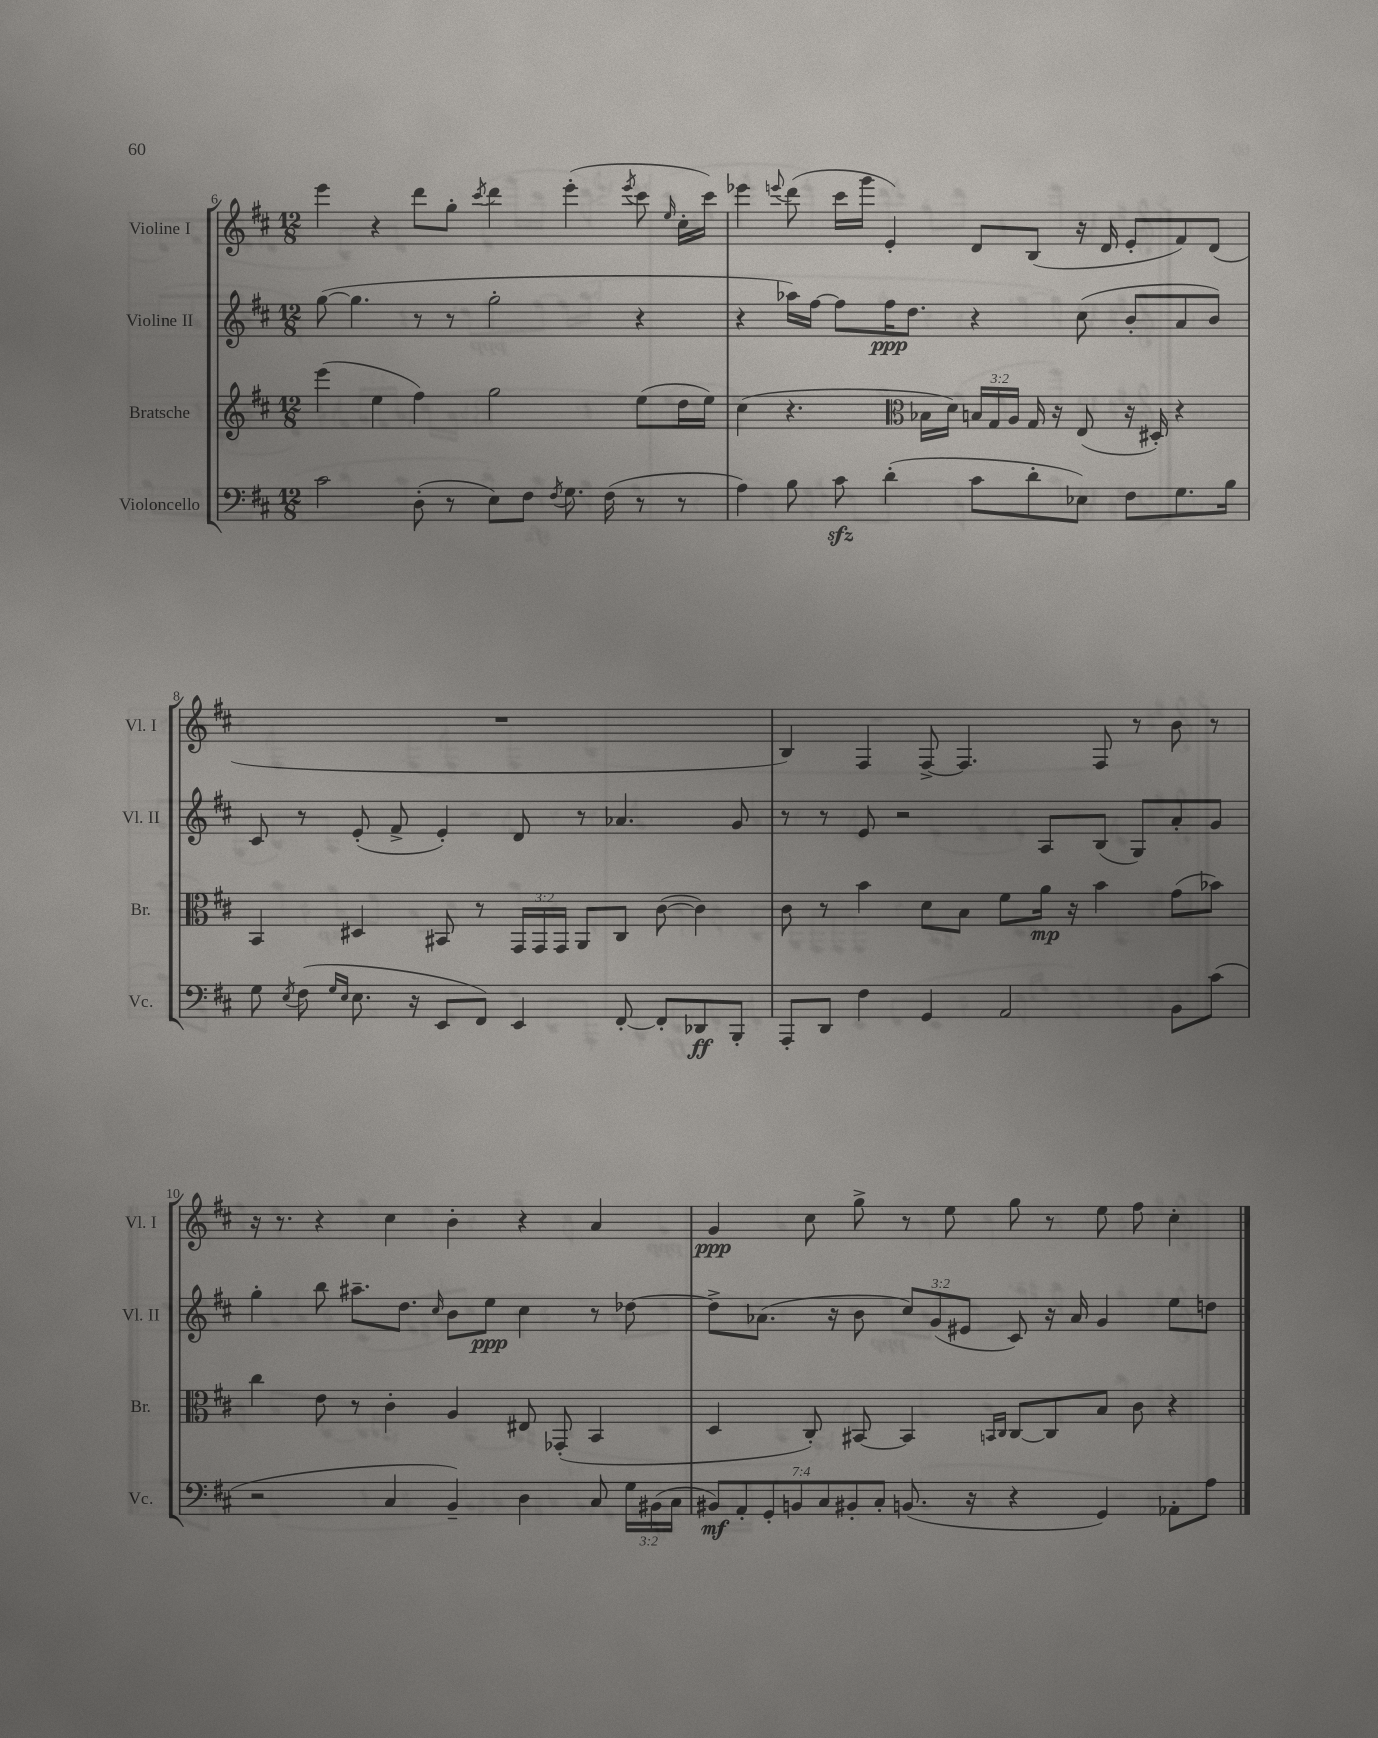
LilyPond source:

<<
\new StaffGroup <<
\new Staff = "s0" \with { instrumentName = "Violine I" shortInstrumentName = "Vl. I" } {
    \clef treble \key d \major \numericTimeSignature \time 12/8
    \autoBeamOff e'''4 r4 d'''8[ g''8]-. \acciaccatura { cis'''8 } d'''4 e'''4-.( \acciaccatura { e'''8 } cis'''8 \grace { e''16 } cis''16[-. cis'''16]) |
    ees'''4 \appoggiatura { e'''8 } d'''8( cis'''16[ g'''16] e'4-.) d'8[ b8]( r16 d'16 e'8[-. fis'8) d'8]( |
    R1. |
    b4) fis4 fis8~-> fis4. fis8 r8 b'8 r8 |
    r16 r8. r4 cis''4 b'4-. r4 a'4 |
    g'4\ppp cis''8 g''8-> r8 e''8 g''8 r8 e''8 fis''8 cis''4-. \bar "|." |
}
\new Staff = "s1" \with { instrumentName = "Violine II" shortInstrumentName = "Vl. II" } {
    \clef treble \key d \major \numericTimeSignature \time 12/8 \override Staff.TupletNumber.text = #tuplet-number::calc-fraction-text
    \autoBeamOff g''8~( g''4. r8 r8 g''2-. r4 |
    r4 aes''16[) fis''16]~ fis''8[ fis''16\ppp d''8.] r4 cis''8( b'8[-. a'8 b'8]) |
    cis'8 r8 e'8-.( fis'8-> e'4-.) d'8 r8 aes'4. g'8 |
    r8 r8 e'8 r2 a8[ b8]( g8[) a'8-. g'8] |
    g''4-. b''8 ais''8.[-- d''8.] \grace { cis''16 } b'8[ e''8]\ppp cis''4 r8 des''8~ |
    des''8[-> aes'8.]( r16 b'8 \tuplet 3/2 { cis''8[) g'8( eis'8] } cis'8) r16 aes'16 g'4 e''8[ d''8] \bar "|." |
}
\new Staff = "s2" \with { instrumentName = "Bratsche" shortInstrumentName = "Br." } {
    \clef treble \key d \major \numericTimeSignature \time 12/8 \override Staff.TupletNumber.text = #tuplet-number::calc-fraction-text
    \autoBeamOff e'''4( e''4 fis''4) g''2 e''8[( d''16 e''16]) |
    cis''4( r4. \clef alto bes16[ d'16]) \tuplet 3/2 { b16[ g16 a16] } g16 r16 e8( r16 dis16-.) r4 |
    b,4 dis4 bis,8 r8 \tuplet 3/2 { g,16[ g,16 g,16] } a,8[ cis8] cis'8~( cis'4) |
    cis'8 r8 b'4 d'8[ b8] fis'8[ a'16]\mp r16 b'4 g'8[( bes'8]) |
    cis''4 e'8 r8 cis'4-. a4 eis8 ges,8-.( b,4 |
    d4 cis8-.) bis,8~ bis,4 \grace { b,16[ cis16] } cis8[~ cis8 b8] cis'8 r4 \bar "|." |
}
\new Staff = "s3" \with { instrumentName = "Violoncello" shortInstrumentName = "Vc." } {
    \clef bass \key d \major \numericTimeSignature \time 12/8 \override Staff.TupletNumber.text = #tuplet-number::calc-fraction-text
    \autoBeamOff cis'2 d8-.( r8 e8[) fis8] \acciaccatura { fis8 } g8. fis16( r8 r8 |
    a4) b8 cis'8\sfz d'4-.( cis'8[ d'8-. ees8]) fis8[ g8. b16] |
    g8 \acciaccatura { e8 } fis8( \grace { g16[ e16] } e8. r16 e,8[ fis,8]) e,4 fis,8~-. fis,8[-. des,8\ff b,,8]-. |
    a,,8[-. d,8] fis4 g,4 a,2 b,8[ cis'8]( |
    r2 cis4 b,4--) d4 cis8 \tuplet 3/2 { g16[ bis,16( cis16] } |
    \tuplet 7/4 { bis,8[\mf) a,8-. g,8-. b,8 cis8 bis,8-. cis8]-. } b,8.( r16 r4 g,4) aes,8[-. a8] \bar "|." |
}
>>
>>
\layout { \context { \Score currentBarNumber = #6 } }
